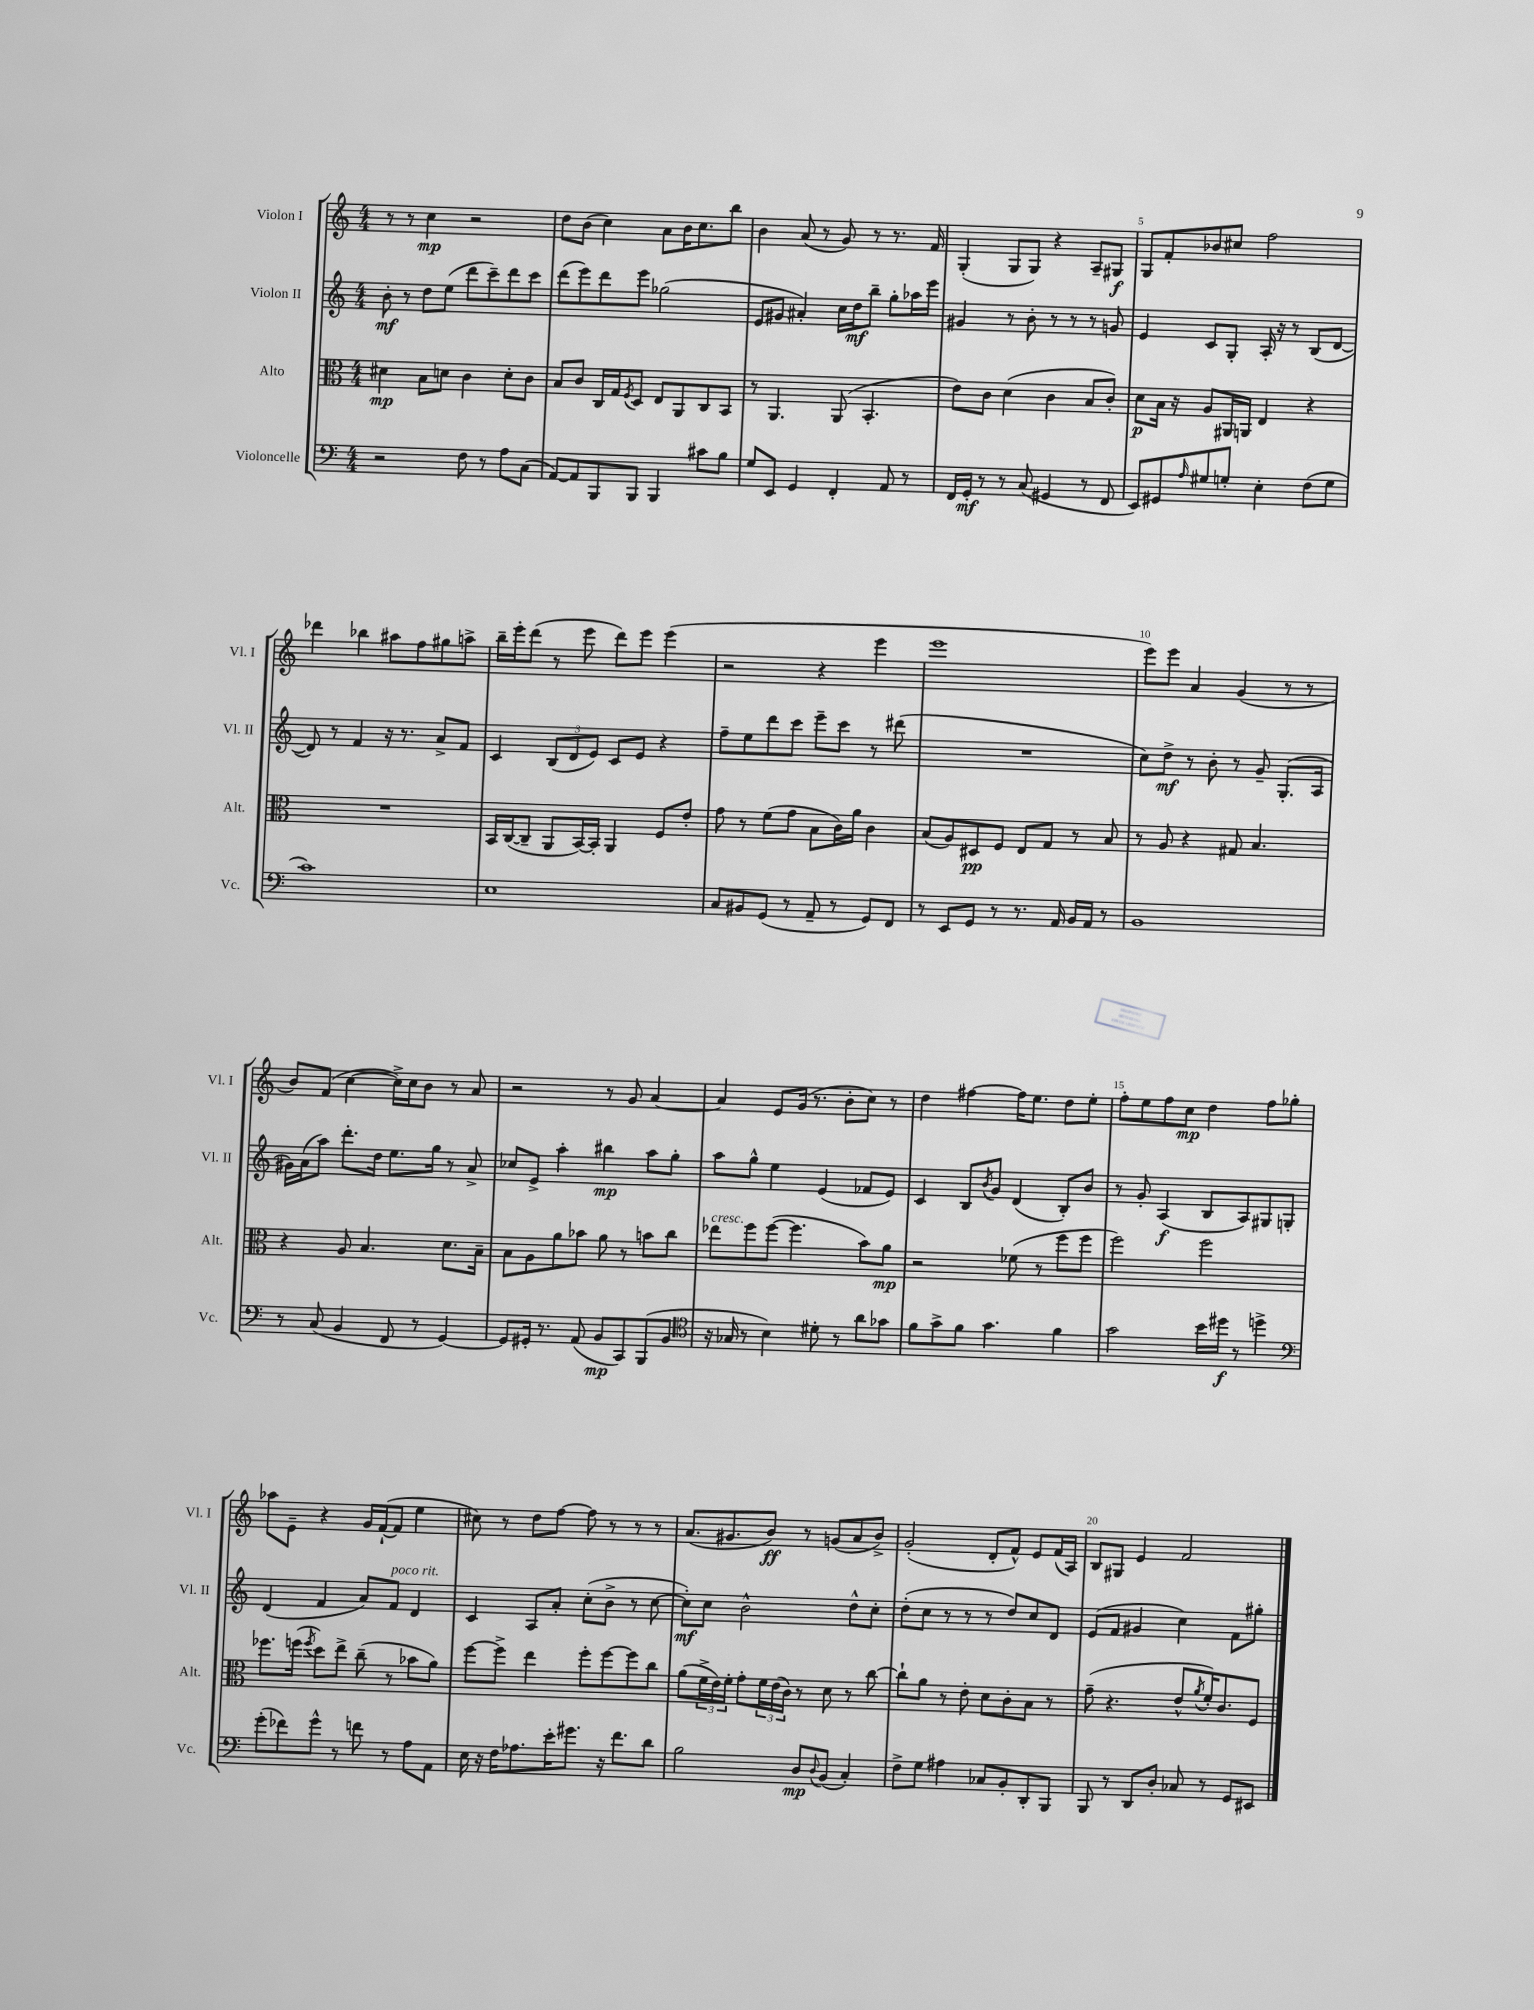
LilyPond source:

<<
\new StaffGroup <<
\new Staff = "s0" \with { instrumentName = "Violon I" shortInstrumentName = "Vl. I" } {
    \clef treble \key c \major \numericTimeSignature \time 4/4
    r8 r8 c''4\mp r2 |
    d''8 b'8( c''4) a'8 b'16 c''8. b''8 |
    b'4 a'8( r8 g'8) r8 r8. f'16 |
    g4-.( g8 g8) r4 a8-- gis8\f |
    g8 f'8-. bes'8 cis''8 f''2 |
    des'''4 bes''4 ais''8 f''8 gis''8 a''8-> |
    b''16-- e'''16-. d'''8( r8 e'''8 d'''8) e'''8 e'''4( |
    r2 r4 e'''4 |
    e'''1 |
    e'''8) e'''8 a'4 g'4( r8 r8 |
    b'8) f'8( c''4~ c''16->) c''16 b'8 r8 a'8 |
    r2 r8 g'8 a'4~ |
    a'4 e'8 g'16( r8. b'8-. c''8) r8 |
    d''4 fis''4~ fis''16 e''8. d''8 e''8-. |
    f''8-. e''8 f''8 c''8\mp d''4 f''8 ges''8-. |
    aes''8 e'8-- r4 g'16 f'16~-!( f'8 e''4 |
    cis''8) r8 d''8 f''8~ f''8 r8 r8 r8 |
    a'8.( gis'8. b'8\ff) r8 g'8( a'8 b'8->) |
    g'2-.( d'8-. f'8-^) e'8 f'16( a16) |
    b8 gis8 e'4 f'2 \bar "|." |
}
\new Staff = "s1" \with { instrumentName = "Violon II" shortInstrumentName = "Vl. II" } {
    \clef treble \key c \major \numericTimeSignature \time 4/4
    b'8-.\mf r8 d''8 e''8( d'''8 c'''8--) d'''8 c'''8 |
    d'''8( e'''8) d'''8 e'''8 ges''2( |
    e'8 gis'8 ais'4-.) c''16 d''16\mf b''8-- g''8-. aes''16 e'''16 |
    gis'4 r8 b'8-. r8 r8 r8 g'8 |
    e'4 c'8 g8-. a16-. r16 r8 b8( d'8~ |
    d'8) r8 f'4 r16 r8. a'8-> f'8 |
    c'4 \tuplet 3/2 { b8( d'8 e'8) } c'8 e'8 r4 |
    f''8-- e''8 d'''8 c'''8 e'''8-- c'''8 r8 dis'''8( |
    R1 |
    c''8) d''8->\mf r8 b'8-. r8 g'8-- g8.-.( a16 |
    gis'16) a'16( a''8) d'''8.-. d''16 e''8. g''16 r8 a'8-> |
    ces''8 e'8-> a''4-. bis''4\mp a''8 g''8-. |
    a''8 g''8-^ e''4 e'4( fes'8 e'8) |
    c'4 b8 \acciaccatura { b'8 } g'8 d'4( b8-.) b'8 |
    r8 g'8-. a4\f( b8 a8) gis8 g8-. |
    d'4( f'4 a'8) f'8^\markup { \italic "poco rit." } d'4 |
    c'4 a8 a'8-. c''8-.( b'8-> r8 c''8~ |
    c''8-.\mf) c''8 b'2-^ d''8-^ c''8-. |
    d''8-.( c''8 r8 r8 r8 d''8) c''8 d'8 |
    e'8( f'8 gis'4 c''4) f'8 gis''8-. \bar "|." |
}
\new Staff = "s2" \with { instrumentName = "Alto" shortInstrumentName = "Alt." } {
    \clef alto \key c \major \numericTimeSignature \time 4/4
    dis'4\mp b8 d'8 c'4 d'8-. c'8 |
    b8 c'8 c16 g16 \acciaccatura { f8 } d8 e8 a,8 c8 b,8 |
    r8 a,4. a,8( b,4.-. |
    e'8) c'8 d'4( c'4 b8 c'8-.) |
    d'8\p b16 r16 a8 ais,16 a,16 e4 r4 |
    R1 |
    b,16 c16~( c8-- a,8 b,16~) b,16-. a,4 f8 e'8-. |
    g'8 r8 f'8( g'8 b8 c'16) a'16 c'4 |
    b8( a8) dis8\pp f8 e8 g8 r8 b8 |
    r8 a8 r4 gis8 b4. |
    r4 a8 b4. d'8. b16-- |
    b8 a8 a'8 bes'8 a'8 r8 b'8 c''8 |
    ees''8^\markup { \italic "cresc." } f''8 f''8~( f''4. b'8) a'8\mp |
    r2 fes'8( r8 f''8 f''8 |
    f''2) f''2 |
    fes''8. f''16( \acciaccatura { f''8 } d''8) e''8-> c''8--( r8 bes'8 a'8) |
    f''8~ f''8-> e''4 f''8-. f''8~ f''8 c''8 |
    a'8( \tuplet 3/2 { f'16-> e'16) f'16-. } g'8-. \tuplet 3/2 { f'16 e'16( c'16) } r8 d'8 r8 c''8~ |
    c''8-! a'8 r8 e'8-. d'8 c'8-. b8 r8 |
    g'8--( r4. e'8-^ \acciaccatura { a'8 } f'16-.) c'8. f8 \bar "|." |
}
\new Staff = "s3" \with { instrumentName = "Violoncelle" shortInstrumentName = "Vc." } {
    \clef bass \key c \major \numericTimeSignature \time 4/4
    r2 f8 r8 a8 c8( |
    a,8~) a,8 b,,8 b,,8 b,,4 cis'8 b8 |
    g8 e,8 g,4 f,4-. a,8 r8 |
    f,16 g,16-.\mf r8 r8 c8( gis,4 r8 f,8 |
    e,8) gis,8 \grace { a16 } gis8 g8-. e4-. f8( g8 |
    c'1) |
    e1 |
    c8 bis,8 g,8( r8 a,8-- r8 g,8) f,8 |
    r8 e,8 g,8 r8 r8. a,16 b,16 a,16 r8 |
    b,1 |
    r8 c8( b,4 f,8 r8 g,4~) |
    g,8 gis,16-. r8. a,8( b,8\mp c,8) b,,8( b,8 |
    \clef tenor r16 ges16 r8 b4) dis'8-. r8 a'8 ges'8 |
    f'8 g'8-> f'8 g'4. f'4 |
    g'2 b'16 dis''16\f r8 d''4-> |
    \clef bass g'8-.( fes'8) g'8-^ r8 f'8 r8 a8 a,8 |
    e16 r16 f16 aes8. e'16-. gis'8. r16 f'8. d'8 |
    b2 d8\mp \appoggiatura { d8 } b,8( c4-.) |
    f8-> g8 ais4 ces8 b,8-. d,8-. b,,8 |
    b,,8 r8 d,8 d8-. ces8 r8 g,8 eis,8 \bar "|." |
}
>>
>>
\layout { \context { \Score \override BarNumber.break-visibility = ##(#f #t #t) barNumberVisibility = #(every-nth-bar-number-visible 5) } }
